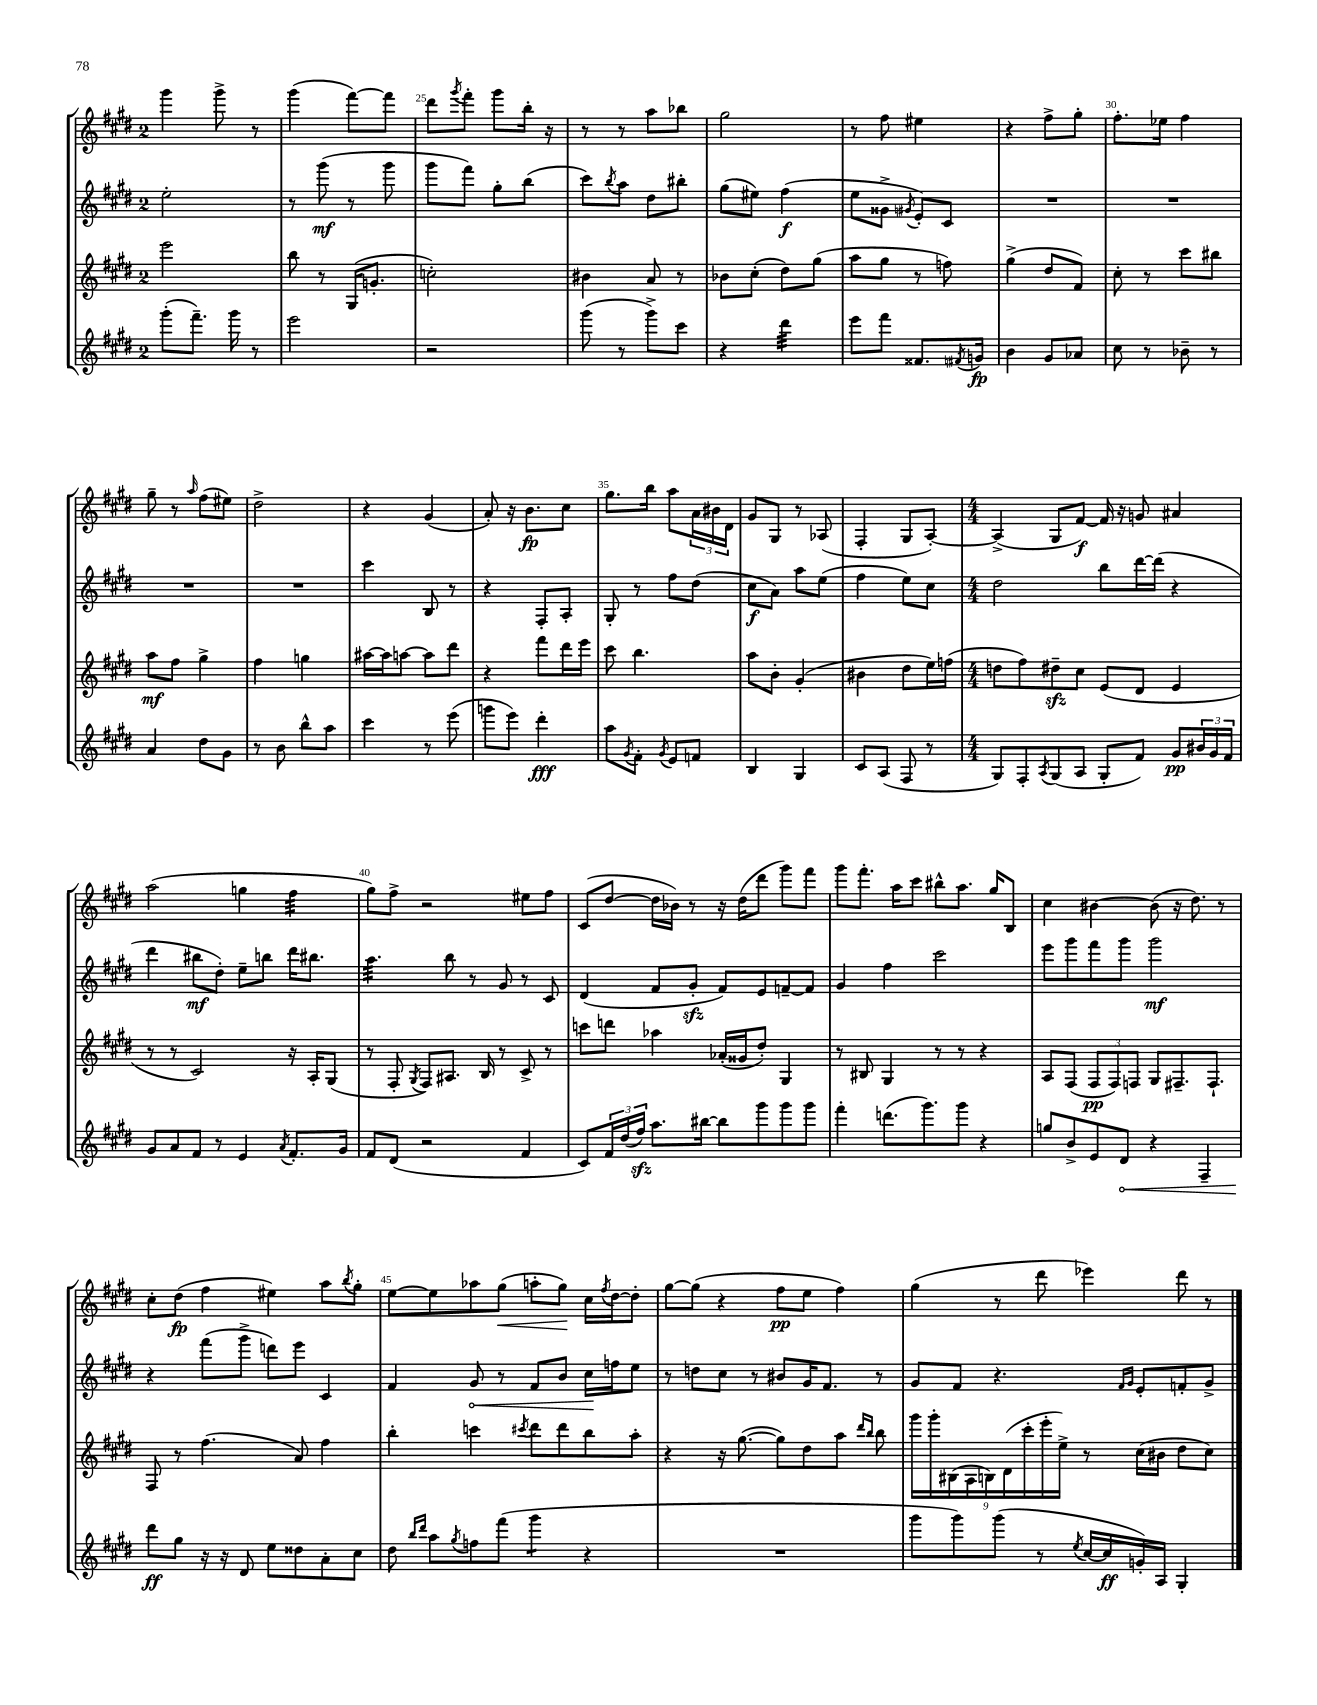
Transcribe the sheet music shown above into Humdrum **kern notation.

**kern	**kern	**kern	**kern
*staff4	*staff3	*staff2	*staff1
*clefG2	*clefG2	*clefG2	*clefG2
*k[f#c#g#d#]	*k[f#c#g#d#]	*k[f#c#g#d#]	*k[f#c#g#d#]
*M2/4	*M2/4	*M2/4	*M2/4
(8ggg#'	2eee	2ee'	4ggg#
8.fff#~)	.	.	.
.	.	.	8ggg#^
16ggg#	.	.	.
8r	.	.	8r
=	=	=	=
2eee	8bb	8r	(4ggg#
.	8r	(8ggg#	.
.	(16G#	8r	[8fff#)
.	8.g'	.	.
.	.	8ggg#	8fff#]
=	=	=	=
2r	2cc')	8ggg#	8ddd#
.	.	.	8qggg#
.	.	8fff#)	8fff#'
.	.	8gg#'	8ggg#
.	.	(8bb	16bb'
.	.	.	16r
=	=	=	=
(8ggg#	4b#	8ccc#)	8r
.	.	8qbb	.
8r	.	8aa	8r
8ggg#^)	8a	8dd#	8aa
8ccc#	8r	8bb#'	8bb-
=	=	=	=
4r	8b-	(8gg#	2gg#
.	(8cc#'	8ee#)	.
4ddd#	8dd#)	(4ff#	.
.	(8gg#	.	.
=	=	=	=
8eee	8aa	8ee	8r
8fff#	8gg#	8g##^	8ff#
.	.	8qg#	.
8.f##	8r	8e')	4ee#
.	8ff)	8c#	.
8qf#	.	.	.
16g	.	.	.
=	=	=	=
4b	(4gg#^	2r	4r
8g#	8dd#	.	8ff#^
8a-	8f#)	.	8gg#'
=	=	=	=
8cc#	8cc#'	2r	8.ff#'
8r	8r	.	.
.	.	.	16ee-
8b-~	8ccc#	.	4ff#
8r	8bb#	.	.
=	=	=	=
4a	8aa	2r	8gg#~
.	8ff#	.	8r
.	.	.	16qqaa
8dd#	4gg#^	.	(8ff#
8g#	.	.	8ee#)
=	=	=	=
8r	4ff#	2r	2dd#^
8b	.	.	.
8bb^^	4gg	.	.
8aa	.	.	.
=	=	=	=
4ccc#	[16aa#	4ccc#	4r
.	16aa#]	.	.
.	[8aa	.	.
8r	8aa]	8B	(4g#
(8eee	8ddd#	8r	.
=	=	=	=
8ggg	4r	4r	8a')
8eee)	.	.	16r
.	.	.	8.b
4ddd#'	8fff#	8F#'	.
.	16ddd#	8A'	8cc#
.	16eee	.	.
=	=	=	=
8aa	8ccc#	8G#'	8.gg#
8qg#	.	.	.
8f#'	4.bb	8r	.
.	.	.	16bb
8qg#	.	.	.
8e	.	8ff#	8aa
8f	.	(8dd#	24a
.	.	.	24b#
.	.	.	24d#
=	=	=	=
4B	8aa	8cc#	8g#
.	8b'	8a)	8G#
4G#	(4g#'	8aa	8r
.	.	(8ee	(8A-
=	=	=	=
8c#	4b#	4ff#	4F#'
(8A	.	.	.
8F#	8dd#	8ee)	8G#
8r	16ee)	8cc#	[8A')
.	(16ff	.	.
=	=	=	=
*M4/4	*M4/4	*M4/4	*M4/4
8G#)	8dd	2dd#	(4A^]
8F#'	8ff#)	.	.
8qA	.	.	.
(8G#	8dd#~	.	8G#
8A	8cc#	.	[8f#)
8G#'	(8e	8bb	16f#]
.	.	.	16r
8f#)	8d#	[16ddd#	8g
.	.	(16ddd#]	.
8g#	4e	4r	4a#
24b#	.	.	.
24g#	.	.	.
24f#	.	.	.
=	=	=	=
8g#	8r	4ddd#	(2aa
8a	8r	.	.
8f#	2c#)	8bb#	.
8r	.	8dd#')	.
4e	.	8ee~	4gg
.	.	8bb	.
8qa	.	.	.
8.f#'	16r	16ddd#	4ff#
.	16A'	8.bb#	.
.	(8G#	.	.
16g#	.	.	.
=	=	=	=
8f#	8r	4.aa	8gg#)
(8d#	8F#'	.	8ff#^
.	8qG#	.	.
2r	8F#)	.	2r
.	8.A#	8bb	.
.	.	8r	.
.	16B	.	.
.	8r	8g#	.
4f#	8c#^	8r	8ee#
.	8r	8c#	8ff#
=	=	=	=
8c#)	8ccc	(4d#	(8c#
24f#	8ddd	.	[8dd#
(24dd#	.	.	.
24ff#)	.	.	.
8.aa	4aa-	8f#	16dd#]
.	.	.	16b-)
.	.	8g#'	8r
[16bb#	.	.	.
8bb#]	(16a-'	8f#)	16r
.	16g##	.	(16dd#
8ggg#	8dd#')	8e	8ddd#
8ggg#	4G#	[8f~	8ggg#)
8ggg#	.	8f]	8fff#
=	=	=	=
4fff#'	8r	4g#	8ggg#
.	8B#	.	8.fff#'
(8.ddd	4G#	4ff#	.
.	.	.	16aa
.	.	.	8ccc#
8.ggg#)	.	.	.
.	8r	2ccc#	8bb#^^
8ggg#	8r	.	8.aa
4r	4r	.	.
.	.	.	16gg#
.	.	.	8B
=	=	=	=
8gg	8A	8eee	4cc#
8b^	(8F#	8ggg#	.
8e	12F#	8fff#	[4b#
.	12F#)	.	.
8d#	.	8ggg#	.
.	12F	.	.
4r	8G#	2ggg#	(8b#]
.	8.F#~	.	16r
.	.	.	8.dd#)
4F#~	.	.	.
.	8.F#`	.	.
.	.	.	8r
=	=	=	=
8ddd#	8F#	4r	8cc#'
8gg#	8r	.	(8dd#
16r	(4.ff#	(8fff#	4ff#
16r	.	.	.
8d#	.	8ggg#^	.
8ee	.	8ddd)	4ee#)
8dd##	8a)	8eee	.
8a'	4ff#	4c#	8aa
.	.	.	8qbb
8cc#	.	.	8gg#'
=	=	=	=
8dd#	4bb'	4f#	[8ee
16qqbb	.	.	.
16qqddd#	.	.	.
8aa	.	.	8ee]
8qgg#	.	.	.
8ff	4ccc	8g#	8aa-
(8fff#	.	8r	(8gg#
.	8qccc#	.	.
4ggg#	8ddd#	8f#	8aa'
.	8ddd#	8b	8gg#)
4r	8bb	16cc#	16cc#
.	.	.	8qff#
.	.	16ff	[16dd#
.	8aa'	8ee	8dd#']
=	=	=	=
1r	4r	8r	[8gg#
.	.	8dd	(8gg#]
.	16r	8cc#	4r
.	([8.gg#	.	.
.	.	8r	.
.	8gg#])	8b#	8ff#
.	8dd#	16g#	8ee
.	.	8.f#	.
.	8aa	.	4ff#)
.	16qqddd#	.	.
.	16qqbb	.	.
.	8bb	8r	.
=	=	=	=
8ggg#	18ggg#	8g#	(4gg#
.	18ggg#'	.	.
.	(18B#	.	.
8ggg#)	.	8f#	.
.	18A	.	.
.	18B)	.	.
(8ggg#	.	4.r	8r
.	(18d#	.	.
.	18ccc#'	.	.
8r	.	.	8ddd#
.	18eee'	.	.
.	18ee^)	.	.
8qee	.	.	.
[16cc#	8r	.	4eee-)
16cc#]	.	.	.
.	.	16qqf#	.
.	.	16qqg#	.
16g')	(16cc#	8e'	.
16A	16b#	.	.
4G#'	8dd#	8f'	8ddd#
.	8cc#)	8g#^	8r
==	==	==	==
*-	*-	*-	*-
